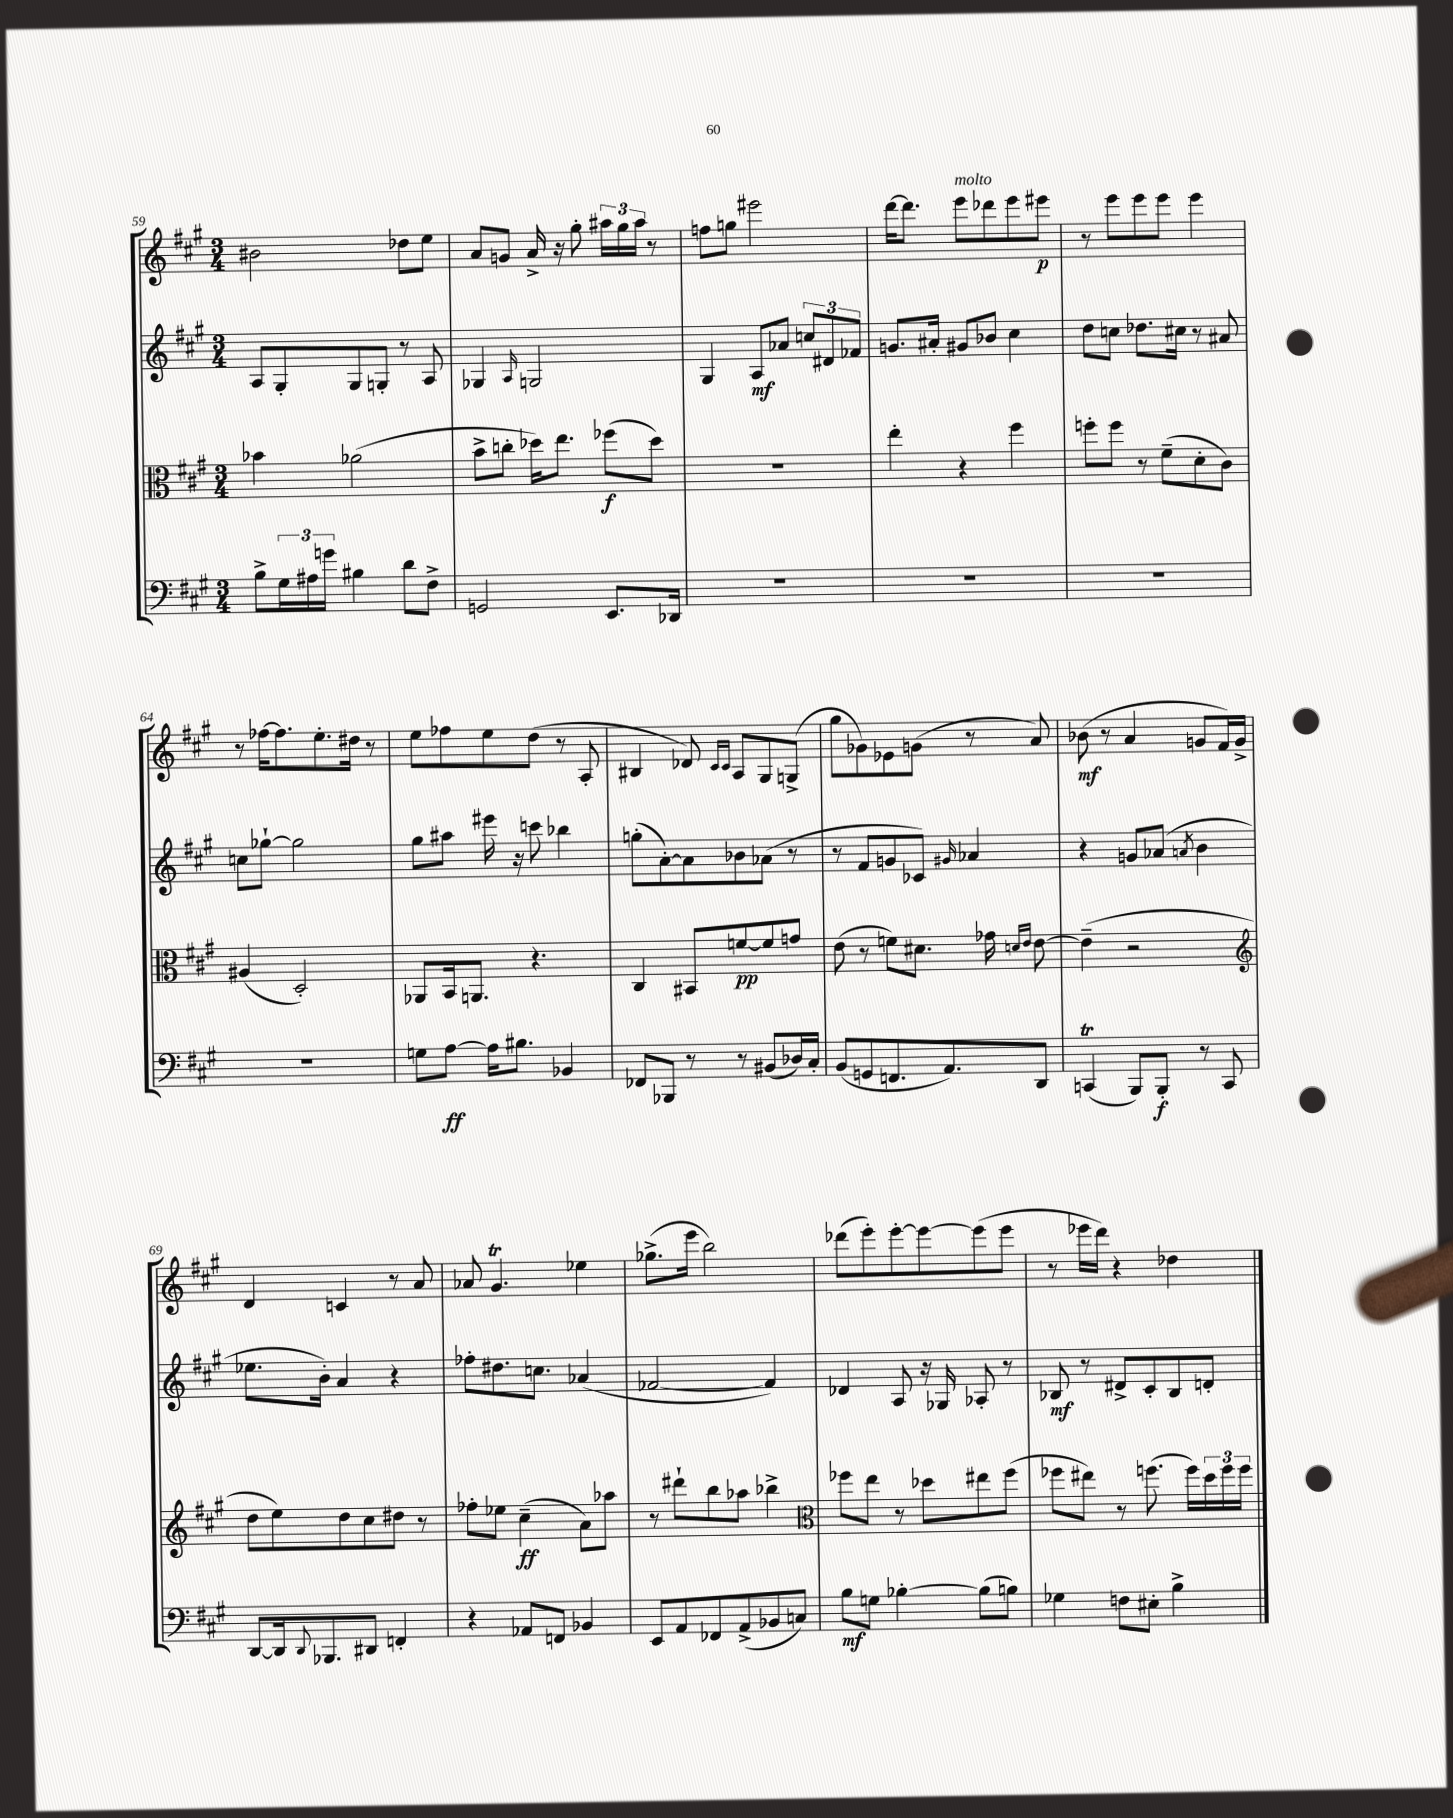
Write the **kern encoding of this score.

**kern	**kern	**kern	**kern
*staff4	*staff3	*staff2	*staff1
*clefF4	*clefC3	*clefG2	*clefG2
*k[f#c#g#]	*k[f#c#g#]	*k[f#c#g#]	*k[f#c#g#]
*M3/4	*M3/4	*M3/4	*M3/4
8B^\L	4b-\	8A/L	2b#\
24G#\L	.	8G#'/	.
24A#\	.	.	.
24g\JJ	.	.	.
4B#\	(2a-\	8G#/	.
.	.	8G'/J	.
8d\L	.	8r	8dd-\L
8F#^\J	.	8A/	8ee\J
=	=	=	=
2GG/	8b^\L	4G-/	8a/L
.	8cc'\J	.	8g/J
.	.	16qqA/	.
.	16dd-\LK)	2G/	16a^/
.	8.ee\J	.	16r
.	.	.	8gg#'\
8.EE/L	(8ff-\L	.	24aa#\LL
.	.	.	24gg#\
.	.	.	24aa#\JJ
.	8dd-\J)	.	8r
16DD-/Jk	.	.	.
=	=	=	=
2.r	2.r	4G#/	8ff\L
.	.	.	8gg\J
.	.	8A/L	2eee#\
.	.	8a-/J	.
.	.	12cc/L	.
.	.	12d#/	.
.	.	12f-/J	.
=	=	=	=
2.r	4ee'\	8.g/L	[16ddd\LK
.	.	.	8.ddd\]J
.	.	16a#'/Jk	.
.	4r	8g#/L	8eee\L
.	.	8b-/J	8ddd-\
.	4ff#\	4cc#\	8eee\
.	.	.	8eee#\J
=	=	=	=
2.r	8ff'\L	8dd\L	8r
.	8ff\J	8cc\J	8eee\L
.	8r	8.dd-\L	8eee\
.	(8f#~\L	.	8eee\J
.	.	16cc#\Jk	.
.	8d'\	8r	4eee\
.	8c#\J)	8a#/	.
=	=	=	=
2.r	(4A#/	8cc\L	8r
.	.	[8gg-`\J	[16ff-\LK
.	.	.	8.ff-\]
.	2D'/)	2gg-\]	.
.	.	.	8.ee'\
.	.	.	16dd#\Jk
.	.	.	8r
=	=	=	=
8G\L	8AA-/L	8gg#\L	8ee\L
[8A\J	16BB/k	8aa#\J	8ff-\
.	8.AA/J	.	.
16A\]LK	.	16eee#\	8ee\
8.B#\J	.	16r	.
.	4.r	8ccc\	(8dd\J
4BB-/	.	4bb-\	8r
.	.	.	8A'/
=	=	=	=
8FF-/L	4C#/	(8gg'\L	4B#/
8BBB-/J	.	[8a'\)	.
8r	8BB#/L	8a\]	8d-/)
.	.	.	16qqc#/LL
.	.	.	16qqc#/JJ
8r	[8f/	8b-\	8A/L
(8BB#/L	8f/]	(8a-\J	8G#/
16D-/L)	8g/J	8r	(8G^/J
16C#'/JJ	.	.	.
=	=	=	=
(8BB/L	(8e\	8r	8gg#\L
8GG/	8r	8f#/L	8g-\)
8.FF/	8f\L)	8g/	8e-\
.	8.d#\J	8c-/J)	(8g\J
8.AA/)	.	.	.
.	.	16qqg#/	.
.	.	4a-/	8r
.	16g-\	.	.
.	16qqd/LL	.	.
.	16qqe/JJ	.	.
8DD/J	[8e\	.	8a/)
=	=	=	=
(4CC/	(4e~\]	4r	(8b-\
.	.	.	8r
8BBB/L)	2r	8g/L	4a/
8BBB'/J	.	(8a-/J	.
.	.	8qa/	.
8r	.	4b\	8g/L
8CC/	.	.	16f#/L)
.	.	.	16g^/JJ
=	=	=	=
*	*clefG2	*	*
[8DD/L	8dd\L	8.ee-\L	4d/
16DD/]k	8ee\)	.	.
8qqDD/	.	.	.
8.BBB-/	.	16b'\Jk)	.
.	8dd\	4a/	4c/
8DD#/J	8cc#\	.	.
4FF'/	8dd#\J	4r	8r
.	8r	.	8a/
=	=	=	=
4r	8ff-'\L	8ff-'\L	8a-/
.	8ee-\J	8.dd#\	4.g#/
8AA-/L	(4cc#~\	.	.
.	.	8.cc\J	.
8FF/J	.	.	.
4BB-/	8a\L)	(4a-/	4ee-\
.	8aa-\J	.	.
=	=	=	=
8EE/L	8r	[2f-/	(8.gg-^\L
8AA/	8ddd#`\L	.	.
.	.	.	16eee\Jk
8FF-/	8bb\	.	2bb\)
(8AA^/	8aa-\J	.	.
8BB-/	4bb-^\	4f-/])	.
8C/J)	.	.	.
=	=	=	=
*	*clefC3	*	*
8B\L	8ff-\L	4d-/	(8ddd-\L
8G\J	8ee\J	.	8eee'\)
[4B-'\	8r	8A/	[8eee'\
.	8dd-\L	16r	8eee\_
.	.	16G-/	.
(8B-\]L	8ee#\	8A-'/	(8eee\]
8B\J)	(8ff-\J	8r	8eee\J
=	=	=	=
4G-\	8ff-\L	8B-/	8r
.	8ee#\J)	8r	16eee-\LL
.	.	.	16ddd\JJ)
8F\L	8r	8d#^/L	4r
8E#'\J	(8.ff\	8c#'/	.
4B^\	.	8B-/	4dd-\
.	16ff\LL)	.	.
.	24dd\	8d'/J	.
.	24ff\	.	.
.	24ff\JJ	.	.
==	==	==	==
*-	*-	*-	*-
